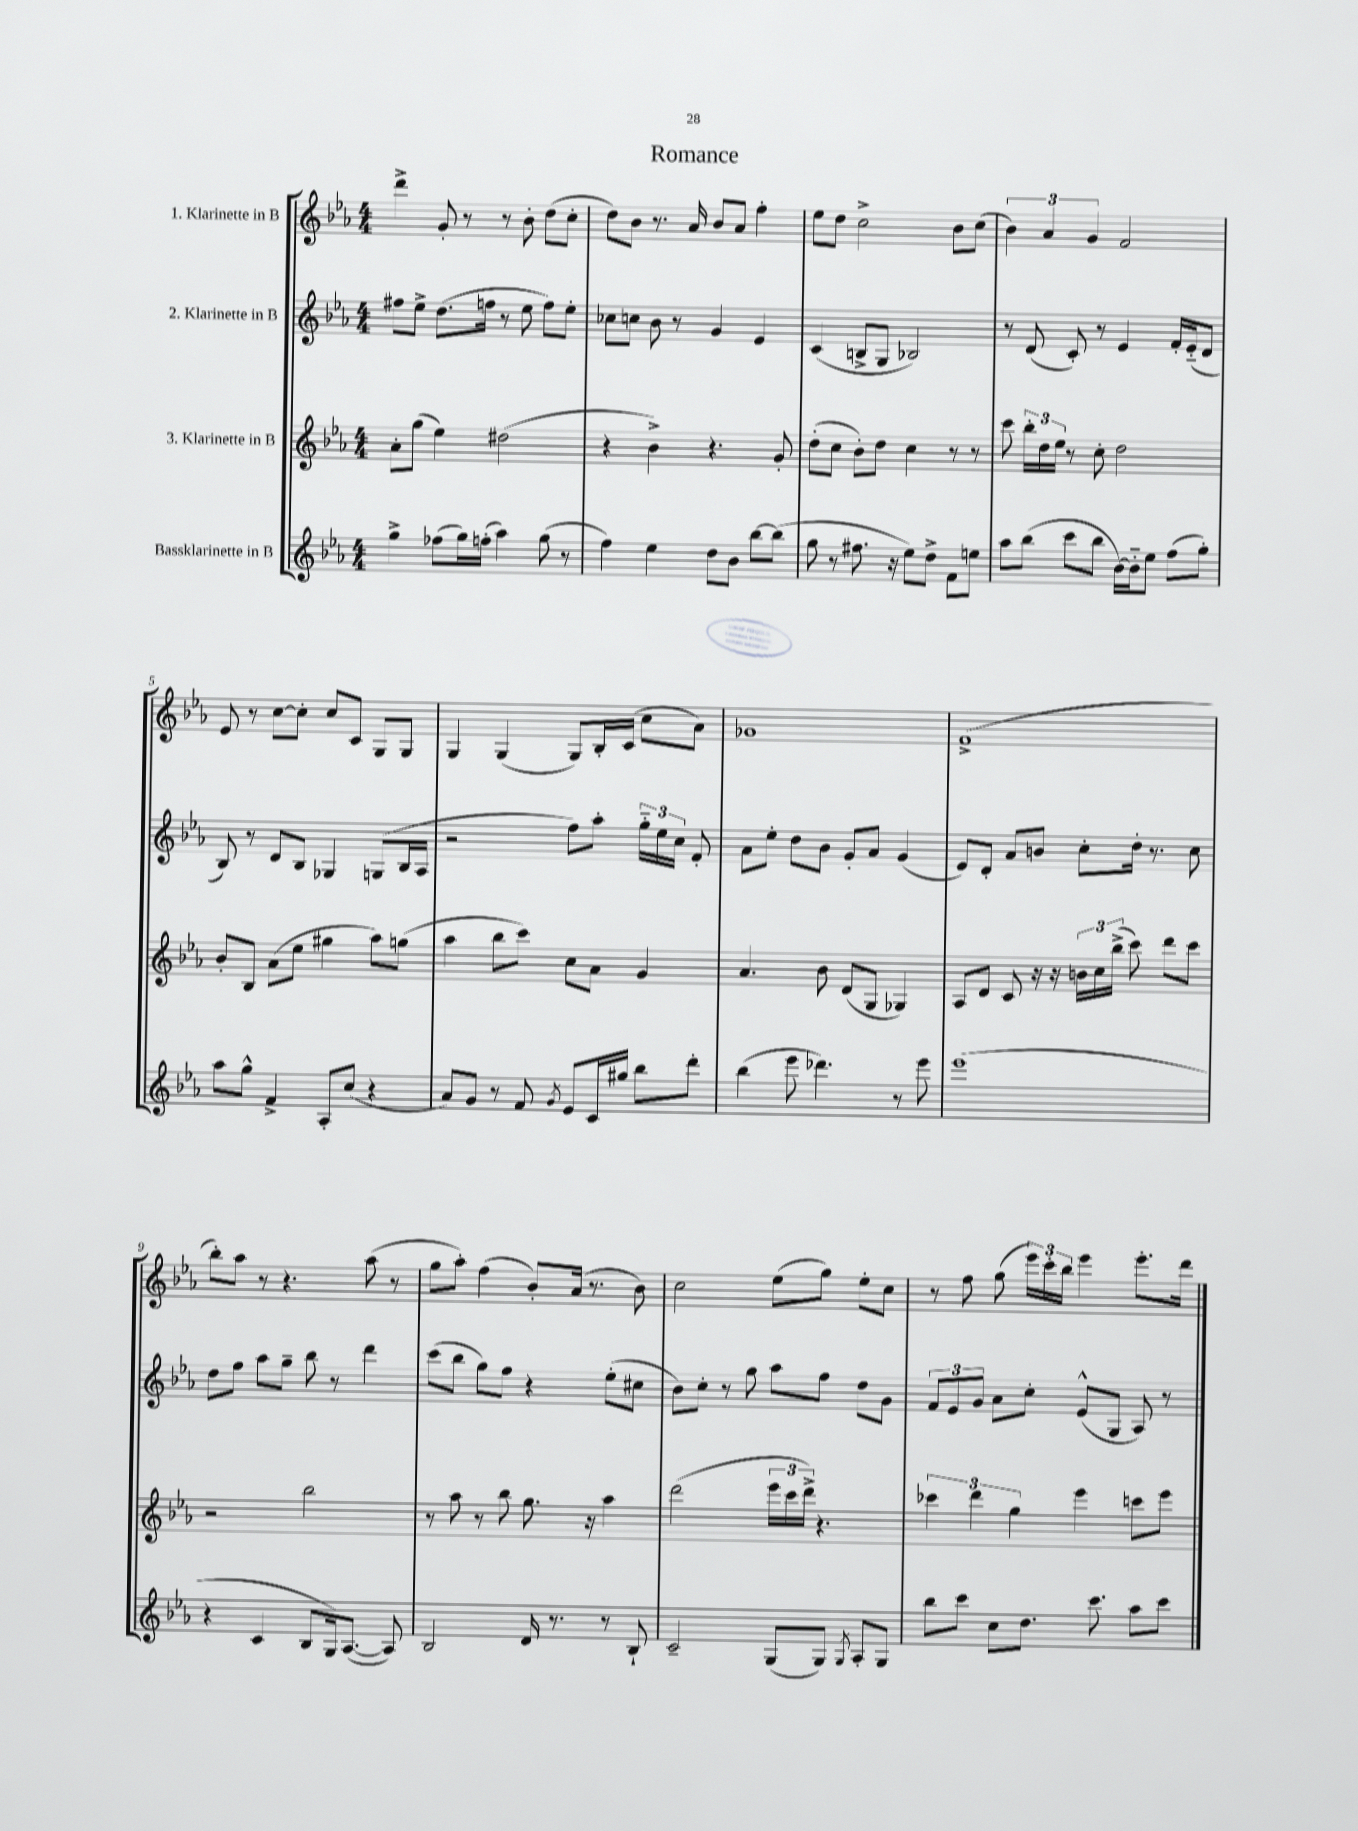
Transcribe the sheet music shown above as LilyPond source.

\header { title = "Romance" }
<<
\new StaffGroup <<
\new Staff = "s0" \with { instrumentName = "1. Klarinette in B" } {
    \clef treble \key ees \major \numericTimeSignature \time 4/4
    \autoBeamOff d'''4-> g'8-. r8 r8 bes'8-. d''8[( c''8]-. |
    d''8[) bes'8] r8. aes'16 bes'8[ aes'8] f''4-. |
    ees''8[ d''8] c''2-> bes'8[ c''8]( |
    \tuplet 3/2 { bes'4) aes'4 g'4 } f'2 |
    ees'8 r8 c''8[~ c''8]-. c''8[ c'8] g8[ g8] |
    g4 g4( g8[) bes16-. c'16]( c''8[ aes'8]) |
    ges'1 |
    f'1->( |
    bes''8[-.) aes''8] r8 r4. aes''8( r8 |
    g''8[ aes''8]-.) f''4( bes'8[-.) aes'16]( r8. bes'8) |
    c''2 ees''8[( g''8]) ees''8[-. c''8] |
    r8 f''8 g''8( \tuplet 3/2 { ees'''16[) c'''16-. bes''16] } ees'''4 ees'''8.[-. d'''16] \bar "|." |
}
\new Staff = "s1" \with { instrumentName = "2. Klarinette in B" } {
    \clef treble \key ees \major \numericTimeSignature \time 4/4
    \autoBeamOff fis''8[ ees''8]-> d''8.[( f''16] r8 ees''8 f''8[) ees''8]-. |
    ces''8[ c''8] bes'8 r8 g'4 ees'4 |
    c'4( b8[-> g8] bes2) |
    r8 d'8( c'8-.) r8 ees'4 f'16[-. ees'16-_( d'8] |
    bes8) r8 d'8[ bes8] ges4 g8[( bes16 aes16] |
    r2 f''8[) aes''8]-. \tuplet 3/2 { g''16[-_ ees''16 c''16] } f'8-. |
    aes'8[ ees''8]-. d''8[ bes'8] g'8[-. aes'8] g'4( |
    ees'8[) d'8]-. aes'8[ b'8] c''8[-. d''16]-. r8. c''8 |
    d''8[ f''8] aes''8[ g''8]-- bes''8 r8 d'''4 |
    c'''8[( bes''8] g''8[) f''8] r4 ees''8[-.( cis''8] |
    bes'8[) c''8]-. r8 g''8 aes''8[ f''8] d''8[ g'8] |
    \tuplet 3/2 { f'8[ ees'8 g'8] } aes'8[ c''8]-. ees'8[-^( g8] aes8) r8 \bar "|." |
}
\new Staff = "s2" \with { instrumentName = "3. Klarinette in B" } {
    \clef treble \key ees \major \numericTimeSignature \time 4/4
    \autoBeamOff aes'8[-. g''8]( ees''4) dis''2( |
    r4 bes'4->) r4. g'8-. |
    d''8[-.( c''8] bes'8[-.) d''8] c''4 r8 r8 |
    c'''8 \tuplet 3/2 { bes''16[-. d''16 ees''16] } r8 c''8-. d''2 |
    bes'8[-. bes8] aes'8[( ees''8] gis''4 aes''8[) g''8]( |
    aes''4 bes''8[ c'''8]) c''8[ aes'8] g'4 |
    aes'4. bes'8 d'8[( g8] ges4) |
    aes8[ d'8] c'8 r16 r16 \tuplet 3/2 { b'16[ c''16 bes''16]->( } c'''8) d'''8[ c'''8] |
    r2 bes''2 |
    r8 aes''8 r8 bes''8 g''8. r16 aes''4 |
    d'''2( \tuplet 3/2 { ees'''16[ c'''16 d'''16]->) } r4. |
    \tuplet 3/2 { ces'''4 d'''4 g''4 } ees'''4 c'''8[ ees'''8] \bar "|." |
}
\new Staff = "s3" \with { instrumentName = "Bassklarinette in B" } {
    \clef treble \key ees \major \numericTimeSignature \time 4/4
    \autoBeamOff g''4-> fes''8[( g''16) f''16]-.( aes''4) g''8( r8 |
    f''4) ees''4 d''8[ bes'8] bes''8[~ bes''8]( |
    g''8 r8 fis''8. r16 ees''8[) d''8]-> f'8[ e''8] |
    aes''8[ bes''8]( c'''8[ bes''8] bes'16[~) bes'16-_ ees''8] f''8[( g''8]-.) |
    aes''8[ g''8]-^ f'4-> aes8[-. c''8]( r4 |
    aes'8[) g'8] r8 f'8 \acciaccatura { g'8 } ees'8[ c'16 gis''16] bes''8[ d'''8]-. |
    bes''4( ees'''8 des'''4.) r8 ees'''8 |
    ees'''1( |
    r4 c'4 bes8[ g16) aes8.]~( aes8) |
    bes2 d'16 r8. r8 bes8-! |
    c'2-- g8[( g8]) \acciaccatura { g8 } aes8[-. g8] |
    bes''8[ c'''8] c''8[ d''8.] c'''8. aes''8[ c'''8] \bar "|." |
}
>>
>>
